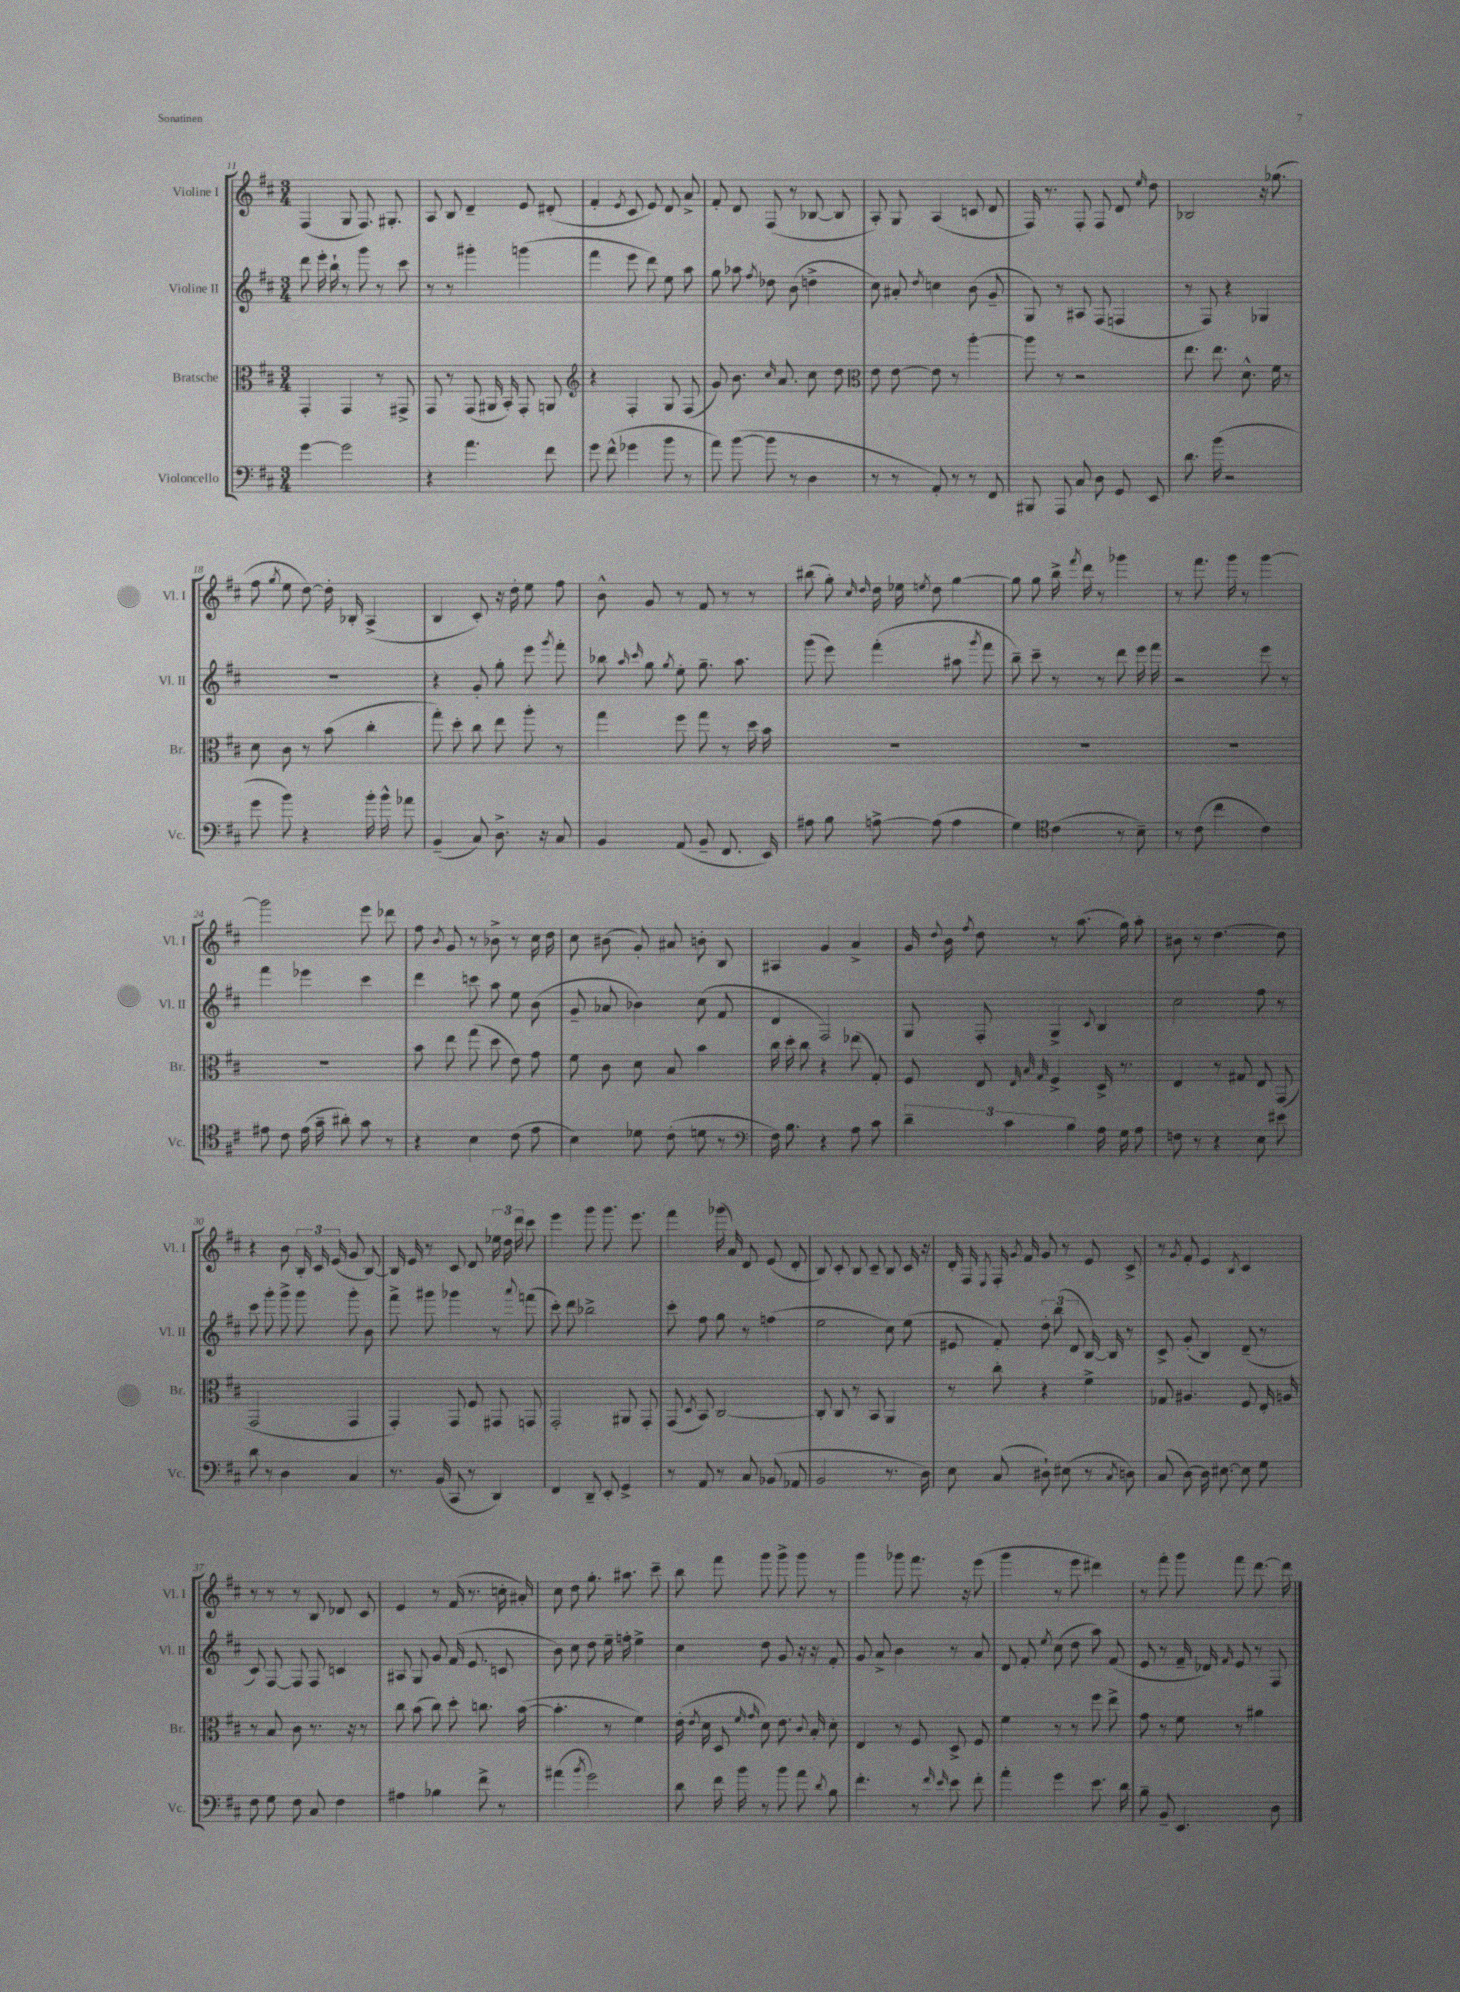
<<
\new StaffGroup <<
\new Staff = "s0" \with { instrumentName = "Violine I" shortInstrumentName = "Vl. I" } {
    \clef treble \key d \major \numericTimeSignature \time 3/4
    \autoBeamOff fis4( g8 fis8.) gis8.-. |
    a8 b8 d'4-- e'8 dis'8-.( |
    fis'4-. \acciaccatura { e'8 } cis'8 e'8) d'8 a'8-> |
    fis'8-. d'8 fis8( r8 bes8~ bes8 |
    a8-.) g8 a4( c'8 d'8 |
    fis16) r8. fis8-. fis8 d'8 \grace { e''16 } d''8 |
    bes2 r16 ges''8.( |
    fis''8 \acciaccatura { g''8 } e''8 d''8~) d''16-. bes16-. a4->( |
    b4 cis'8-.) r16 d''16-. e''8 fis''8 |
    b'8-^ g'8 r8 fis'8 r8 r8 |
    bis''8( g''8-.) \grace { cis''16 d''16 } d''16 ees''16 \acciaccatura { e''8 } d''8 g''4~ |
    g''8 g''8 b''16-> \acciaccatura { fis'''8 } d'''16 r8 ges'''4 |
    r8 fis'''8. g'''16 r8 g'''4~ |
    g'''2 e'''8 des'''8 |
    fis''8 \acciaccatura { b'8 } g'8 r8 bes'8-> r8 cis''16 d''16 |
    cis''8 bis'8( g'8-.) ais'8 b'8-. b8 |
    ais4 g'4 a'4-> |
    g'16 \appoggiatura { d''8 } b'16 \acciaccatura { fis''8 } d''8 r8 a''8.( g''16) a''8-. |
    bis'8 r8 d''4.~ d''8 |
    r4 b'8 \tuplet 3/2 { b16-. cis'16 e'16( } g'8 b8~) |
    b16 e'16 r8 cis'8 d'8 \tuplet 3/2 { ees''16 d''16 d'''16 } cis'''8 |
    e'''4 g'''8 g'''8. e'''8. |
    fis'''4 ges'''16( a'16) d'8 e'8( d'8-. |
    b8) cis'8-. b8 cis'8-- b8 cis'16 r16 |
    d'16-. fis16 \acciaccatura { e8 } fis16-. \acciaccatura { g'8 } fis'16 g'8 r8 e'8 cis'8-> |
    r8 \acciaccatura { g'8 } fis'8-. e'4 \acciaccatura { b8 } cis'4 |
    r8 r8 r8 b8 des'8 cis'8 |
    e'4 r8 fis'16( r8. c''16-. ais'16-.) |
    cis''8 d''8 g''8.-. ais''8. cis'''8-- |
    b''8 fis'''8 g'''8 g'''8-> g'''8 r8 |
    g'''4 ges'''8 fis'''8. r16 e'''8( |
    g'''4 r8 e'''8 dis'''4) |
    r8 fis'''8-. g'''8 fis'''8 d'''8.~ d'''16 \bar "|." |
}
\new Staff = "s1" \with { instrumentName = "Violine II" shortInstrumentName = "Vl. II" } {
    \clef treble \key d \major \numericTimeSignature \time 3/4
    \autoBeamOff d'''8 e'''16-. b''16-! r8 g'''8 r8 cis'''8 |
    r8 r8 gis'''4-. g'''4( |
    fis'''4 e'''8 d'''8) e''8 a''8 |
    g''8 aes''8 \acciaccatura { fis''8 } des''8 b'8( d''4-> |
    cis''8) ais'8-. \acciaccatura { d''8 } c''4 b'8( g'8-- |
    g8) r8 ais8 fis8( f4 |
    r8 fis8) r4 ges4 |
    R2. |
    r4 g'8-. g''8-. e'''8 \acciaccatura { g'''8 } fis'''8-. |
    bes''8 \grace { a''16 cis'''16 } g''8 \acciaccatura { g''8 } e''8-. g''8.-- a''8. |
    g'''8( e'''8) fis'''4-.( ais''8 \acciaccatura { g'''8 } fis'''8 |
    b''8--) cis'''8-- r8 r8 d'''8 e'''16 fis'''16 |
    r2 e'''8 r8 |
    fis'''4 ees'''4 cis'''4 |
    d'''4 c'''8 a''8 e''8 b'8( |
    g'8-- aes'8 bes'4) cis''8( fis'8 |
    d'4 fis2) |
    g8 fis8-. g4-> \appoggiatura { cis'8 } b4 |
    cis''2 fis''8 r8 |
    cis'''8 g'''8-. g'''8-> g'''8 g'''8-. b'8 |
    fis'''8-> gis'''8 ges'''4 r8 \appoggiatura { a'''8 } f'''8( |
    cis'''8-.) d'''8 bes''2-> |
    cis'''8-. fis''8 g''8 r8 f''4( |
    e''2 cis''8) e''8( |
    eis'8 fis'8-.) \tuplet 3/2 { d''8-. b''8( d'8 } b16~) b16 r8 |
    cis'8-> g'8-.( b4) d'8--( r8 |
    cis'8) fis8~ fis8 fis8 c'4 |
    ais8 g8 g'8 fis'16( e'8. c'8 |
    b'8) cis''8 d''8 e''16-- f''16-. e''4-> |
    cis''4 d''8 g'8 r16 r16 fis'8-. |
    g'8 a'8-> b'4 r8 a'8 |
    d'8 fis'8-. \acciaccatura { e''8 } cis''8( d''8 a''8) fis'8( |
    e'8 r8 fis'16-- des'16) \grace { fis'16 } e'8 r8 fis8 \bar "|." |
}
\new Staff = "s2" \with { instrumentName = "Bratsche" shortInstrumentName = "Br." } {
    \clef alto \key d \major \numericTimeSignature \time 3/4
    \autoBeamOff g,4-. g,4 r8 gis,8-> |
    g,8 r8 g,8( ais,16 b,16-.) g,8-. a,8 |
    \clef treble r4 fis4-. g8 fis8( |
    g'8) b'8. \grace { cis''16 } a'8. cis''8 d''8 |
    \clef alto e'8 e'8~ e'8 r8 a''4~-. |
    a''8 r8 r2 |
    e''8. e''8. d'8.-^ fis'16 r8 |
    d'8 cis'8 r8 b'8( cis''4-. |
    g''8-.) d''8-. cis''8 e''8 a''8-. r8 |
    g''4 fis''8 g''8 r8 d''16 b'16 |
    R2. |
    R2. |
    R2. |
    R2. |
    b'8 e''8 g''8( d''8 e'8) g'8 |
    fis'8 cis'8 d'8 b8 b'4 |
    cis''16 d''16-. cis''8 r4 ees''8( g8-.) |
    fis8 e8 \grace { e32 b32 g32 } fis4-> d16-> r8. |
    e4 r8 gis8 e8 g,8( |
    g,2 g,4 |
    g,4-.) g,8 fis8 gis,8 g,8 |
    g,2-. ais,8 g,8-. |
    g,8( \acciaccatura { d8 } b,8) cis2~ |
    cis8-. cis8 r8 b,8 a,4 |
    r8 cis''8-. r4 fis'4-> |
    ges8 ais4. fis8 e16-. a16 |
    r8 b8 cis'8 r8. r16 r8 |
    cis''8 b'8( cis''8) d''8-. c''8. b'16~( |
    b'4.-. r8 fis'4) |
    e'16-.( \acciaccatura { e'8 } d'16 d8 \grace { fis'16 g'16 } d'8) e'8. \appoggiatura { cis'8 } b16-. d'8-. |
    e4 r8 fis8 d8-> fis8 |
    fis'4 r8 r8 fis''8 e''8-> |
    g'8 r8 fis'8 r8 ais'4 \bar "|." |
}
\new Staff = "s3" \with { instrumentName = "Violoncello" shortInstrumentName = "Vc." } {
    \clef bass \key d \major \numericTimeSignature \time 3/4
    \autoBeamOff g'4~ g'2 |
    r4 a'4. fis'8 |
    g'8 fis'8-^( ges'4 b'8 r8 |
    a'8) b'8~( b'8 r8 d4 |
    r8 r8 a,8-.) r8 r8 fis,8 |
    bis,,8 a,,8 cis8 d8 g,8 e,8 |
    d'8. b'16( r2 |
    g'8 b'8) r4 b'16-. b'16-^ aes'8 |
    b,4--( cis8) d8.-> r16 cis8 |
    b,4 a,8( b,8-- fis,8. e,16) |
    ais8 b8 a8~-> a8( a4 |
    g4) \clef tenor cis'4( r8 b8--) |
    r8 cis'8( cis''4 cis'4) |
    eis'8 cis'8 eis'16( g'16-- ais'8-.) g'8 r8 |
    r4 b4 cis'8( e'8 |
    b4) des'8 cis'8-.( d'8 r8 |
    \clef bass fis16) b8. r4 a8 cis'8 |
    \tuplet 3/2 { d'4-- cis'4 b4 } a16 g16 a8 |
    f8 r8 r4 e8 eis'8 |
    d'8 r8 d4 cis4 |
    r8. b,16( cis,8 r8 d,4) |
    fis,4 d,8-- e,8-. g,4-> |
    r8 a,8 r8 cis8 bes,8( aes,8 |
    b,2 r8. d16) |
    e8 cis8( dis8-!) eis8( r8 \acciaccatura { cis8 } d8) |
    cis8( d8~) d16 eis8.~ eis8 g8 |
    fis8 g8 fis8 cis8 fis4 |
    ais4 bes4 fis'8-> r8 |
    ais'4( \acciaccatura { b'8 } g'2) |
    d'8 fis'16 b'16 r8 b'8 a'8 \acciaccatura { d'8 } b8 |
    fis'4.-. r8 \grace { fis'16 e'16 } e'8 fis'8-. |
    a'4-. g'4 e'8. d'16 |
    b8-- b,8-- e,4. d8 \bar "|." |
}
>>
>>
\layout { \context { \Score currentBarNumber = #11 } }
